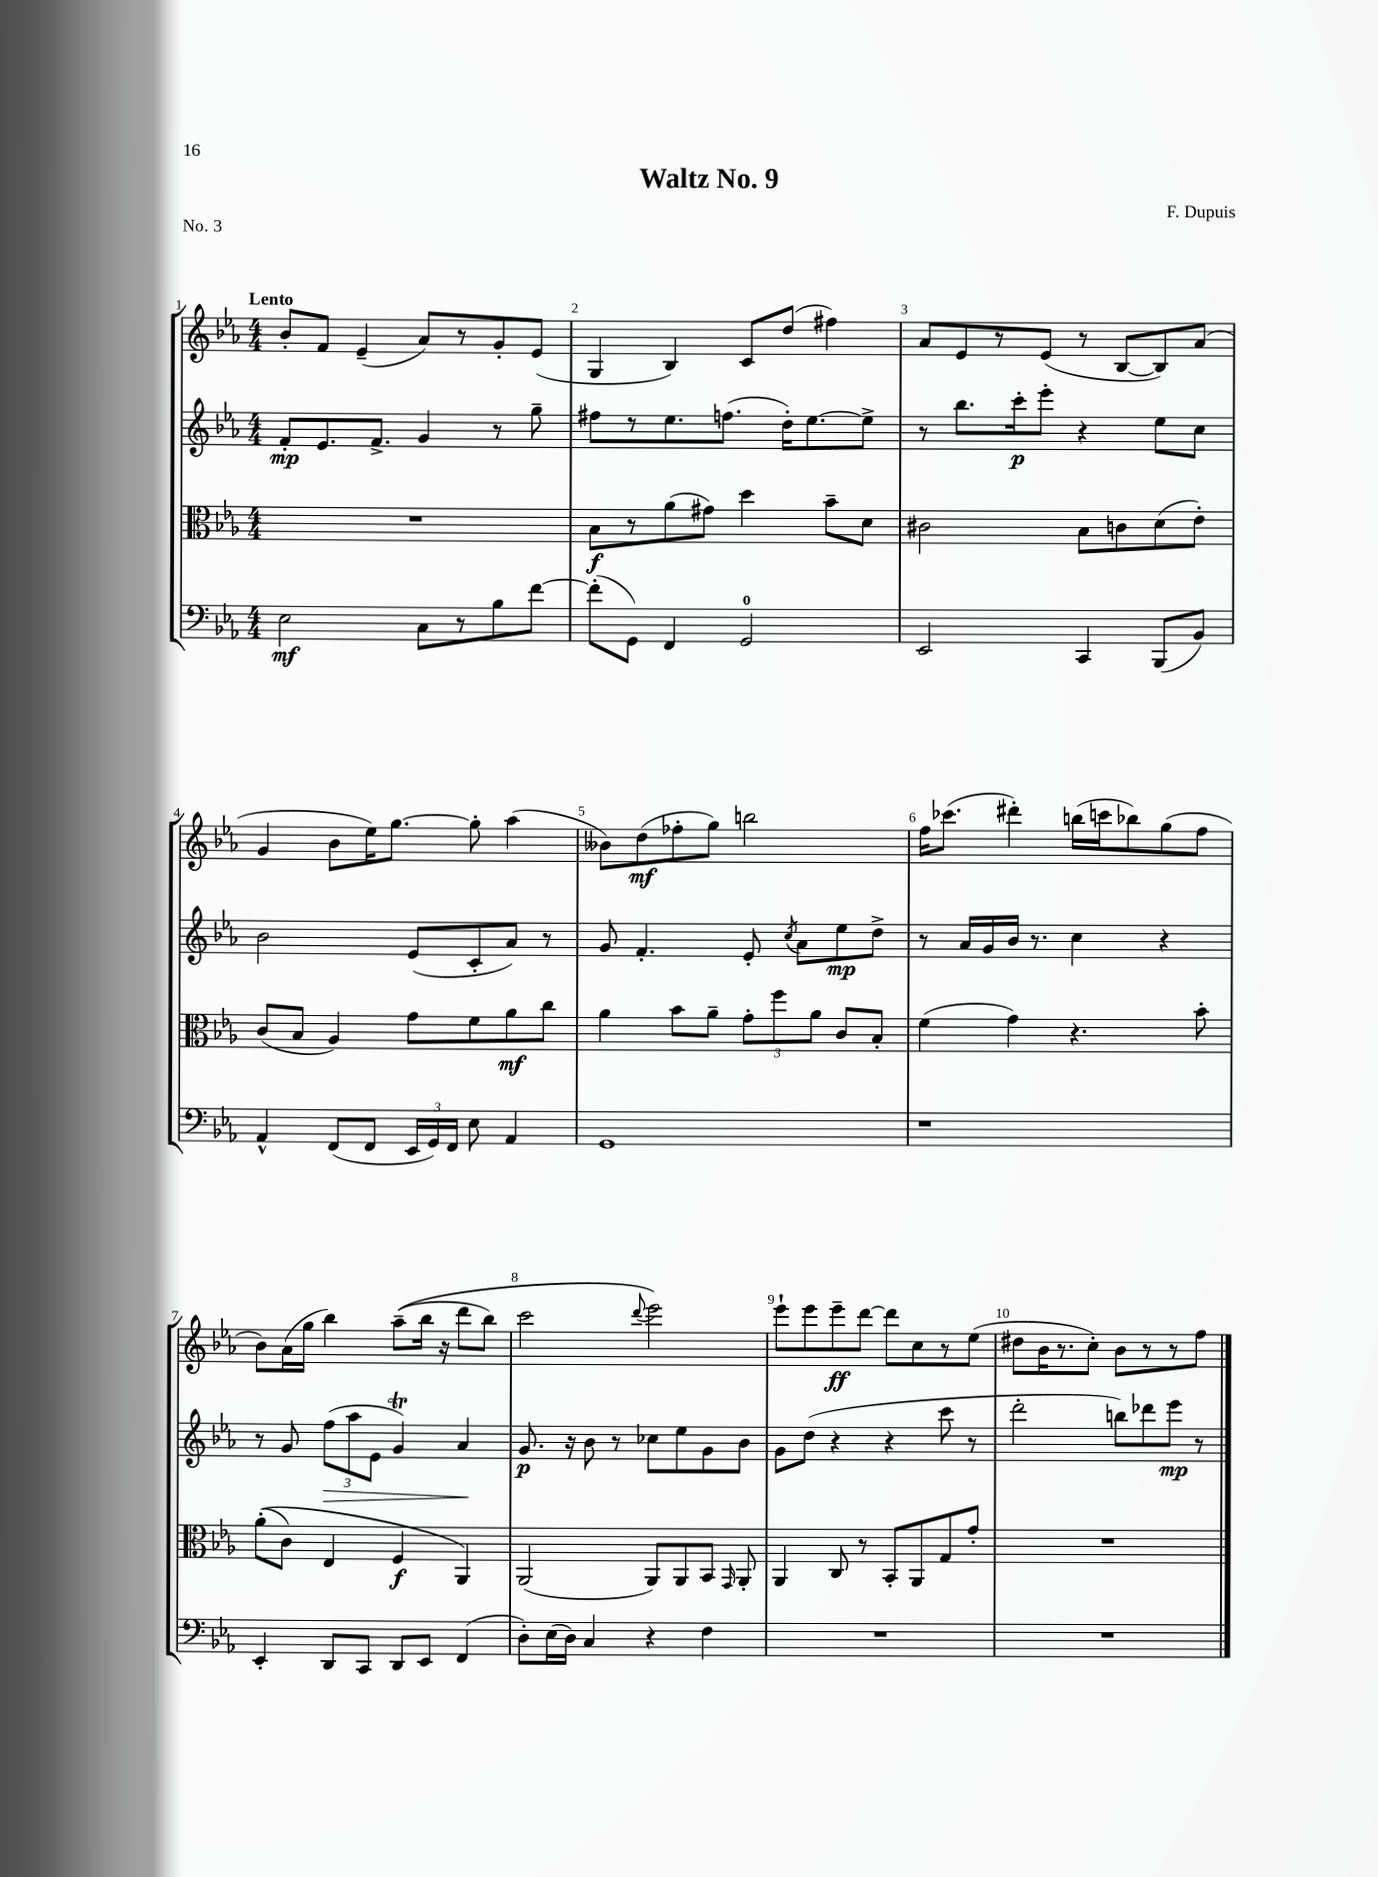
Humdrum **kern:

**kern	**dynam	**kern	**dynam	**kern	**dynam	**kern	**dynam
*part4	*part4	*part3	*part3	*part2	*part2	*part1	*part1
*staff4	*staff4	*staff3	*staff3	*staff2	*staff2	*staff1	*staff1
*clefF4	*	*clefC3	*	*clefG2	*	*clefG2	*
*k[b-e-a-]	*	*k[b-e-a-]	*	*k[b-e-a-]	*	*k[b-e-a-]	*
*M4/4	*	*M4/4	*	*M4/4	*	*M4/4	*
=1	=1	=1	=1	=1	=1	=1	=1
!	!	!	!	!	!	!LO:TX:a:B:t=Lento	!
2E-\	mf	1r	.	8f'/L	mp	8b-'/L	.
.	.	.	.	8.e-/	.	8f/J	.
.	.	.	.	.	.	(4e-~/	.
.	.	.	.	8.f^/J	.	.	.
8C\L	.	.	.	4g/	.	8a-/L)	.
8r	.	.	.	.	.	8r	.
8B-\	.	.	.	8r	.	8g'/	.
[8f\J	.	.	.	8gg~\	.	(8e-/J	.
=2	=2	=2	=2	=2	=2	=2	=2
(8f'\L]	.	8B-\L	f	8ff#X\L	.	4G/	.
8GG\J)	.	8r	.	8r	.	.	.
4FF/	.	(8a-\	.	8.ee-\	.	4B-/)	.
.	.	8g#X\J)	.	.	.	.	.
.	.	.	.	(8.ffn\J	.	.	.
2GG/	.	4dd\	.	.	.	8c/L	.
.	.	.	.	16dd'\KL)	.	(8dd/J	.
.	.	.	.	[8.ee-\	.	.	.
.	.	8b-~\L	.	.	.	4ff#X\)	.
.	.	8d\J	.	8ee-^\J]	.	.	.
=3	=3	=3	=3	=3	=3	=3	=3
2EE-/	.	2c#X\	.	8r	.	8a-/L	.
.	.	.	.	8.bb-\L	.	8e-/	.
.	.	.	.	.	.	8r	.
.	.	.	.	16ccc'\k	p	.	.
.	.	.	.	8eee-'\J	.	(8e-/J	.
4CC/	.	8B-\L	.	4r	.	8r	.
.	.	8cn\	.	.	.	[8B-/L	.
(8BBB-/L	.	(8d\	.	8ee-\L	.	8B-/])	.
8BB-/J)	.	8e-'\J)	.	8cc\J	.	(8a-/J	.
!!LO:LB:g=z
=4	=4	=4	=4	=4	=4	=4	=4
4AA-^^/	.	(8c/L	.	2b-\	.	4g/	.
.	.	8B-/J	.	.	.	.	.
(8FF/L	.	4A-/)	.	.	.	8b-\L	.
8FF/J	.	.	.	.	.	16ee-\K)	.
.	.	.	.	.	.	[8.gg\J	.
24EE-/LL	.	8g\L	.	(8e-/L	.	.	.
24GG/)	.	.	.	.	.	.	.
24FF/JJ	.	.	.	.	.	.	.
8E-\	.	8f\	.	8c'/	.	8gg'\]	.
4AA-/	.	8a-\	mf	8a-/J)	.	(4aa-\	.
.	.	8cc\J	.	8r	.	.	.
=5	=5	=5	=5	=5	=5	=5	=5
1GG	.	4a-\	.	8g/	.	8b--X\L)	.
.	.	.	.	4.f'/	.	(8dd\	mf
.	.	8b-\L	.	.	.	8ff-X'\	.
.	.	8a-~\J	.	.	.	8gg\J)	.
.	.	12g'\L	.	8e-'/	.	2bbn\	.
.	.	12ff\	.	.	.	.	.
.	.	.	.	8qcc/	.	.	.
.	.	.	.	8a-\L	.	.	.
.	.	12a-\J	.	.	.	.	.
.	.	8c/L	.	8ee-\	mp	.	.
.	.	8B-'/J	.	8dd^\J	.	.	.
=6	=6	=6	=6	=6	=6	=6	=6
1r	.	(4f\	.	8r	.	16ff\KL	.
.	.	.	.	.	.	(8.ccc-X\J	.
.	.	.	.	16a-/LL	.	.	.
.	.	.	.	16g/	.	.	.
.	.	4g\)	.	16b-/JJ	.	4ddd#X'\)	.
.	.	.	.	8.r	.	.	.
.	.	4.r	.	4cc\	.	(16bbn\LL	.
.	.	.	.	.	.	16cccn\J	.
.	.	.	.	.	.	8bb-X\)	.
.	.	.	.	4r	.	(8gg\	.
.	.	8b-'\	.	.	.	8ff\J	.
!!LO:LB:g=z
=7	=7	=7	=7	=7	=7	=7	=7
4EE-'/	.	((8a-'\L	.	8r	.	8b-\L)	.
.	.	8c\J)	.	8g/	.	(16a-\L	.
.	.	.	.	.	.	16gg\JJ	.
!	!	!	!	!	!LO:HP:b	!	!
8DD/L	.	4E-/	.	(12ff\L	>	4bb-\)	.
.	.	.	.	12aa-\	.	.	.
8CC/J	.	.	.	.	.	.	.
.	.	.	.	12e-\J	.	.	.
8DD/L	.	4F/	f	4gt/)	.	((8aa-~\L	.
8EE-/J	.	.	.	.	.	16bb-\Jk	.
.	.	.	.	.	.	16r	.
(4FF/	.	4AA-/)	.	4a-/	.	8ddd\L	.
.	.	.	.	.	.	8bb-\J)	.
.	.	.	.	.	]	.	.
=8	=8	=8	=8	=8	=8	=8	=8
8D'\L)	.	(2AA-/	.	8.g/	p	2ccc\	.
(16E-\L	.	.	.	.	.	.	.
16D\JJ)	.	.	.	16r	.	.	.
4C/	.	.	.	8b-\	.	.	.
.	.	.	.	8r	.	.	.
.	.	.	.	.	.	8qqddd/	.
4r	.	8AA-/L)	.	8cc-X\L	.	2eee-\)	.
.	.	8AA-/	.	8ee-\	.	.	.
4F\	.	8BB-/J	.	8g\	.	.	.
.	.	16qqGG/	.	.	.	.	.
.	.	8AA-'/	.	8b-\J	.	.	.
=9	=9	=9	=9	=9	=9	=9	=9
1r	.	4AA-/	.	8g\L	.	8eee-`\L	.
.	.	.	.	(8dd\J	.	8eee-\	.
.	.	8C/	.	4r	.	8eee-~\	ff
.	.	8r	.	.	.	[8ddd\J	.
.	.	8BB-'/L	.	4r	.	8ddd\L]	.
.	.	8AA-/	.	.	.	8cc\	.
.	.	8G/	.	8ccc\	.	8r	.
.	.	8g'/J	.	8r	.	(8ee-\J	.
=10	=10	=10	=10	=10	=10	=10	=10
1r	.	1r	.	2ddd'\	.	8dd#X\L	.
.	.	.	.	.	.	16b-\K	.
.	.	.	.	.	.	8.r	.
.	.	.	.	.	.	8cc'\J)	.
.	.	.	.	8bbn\L)	.	8b-\L	.
.	.	.	.	8ddd-X\	.	8r	.
.	.	.	.	8eee-\J	mp	8r	.
.	.	.	.	8r	.	8ff\J	.
==	==	==	==	==	==	==	==
*-	*-	*-	*-	*-	*-	*-	*-
